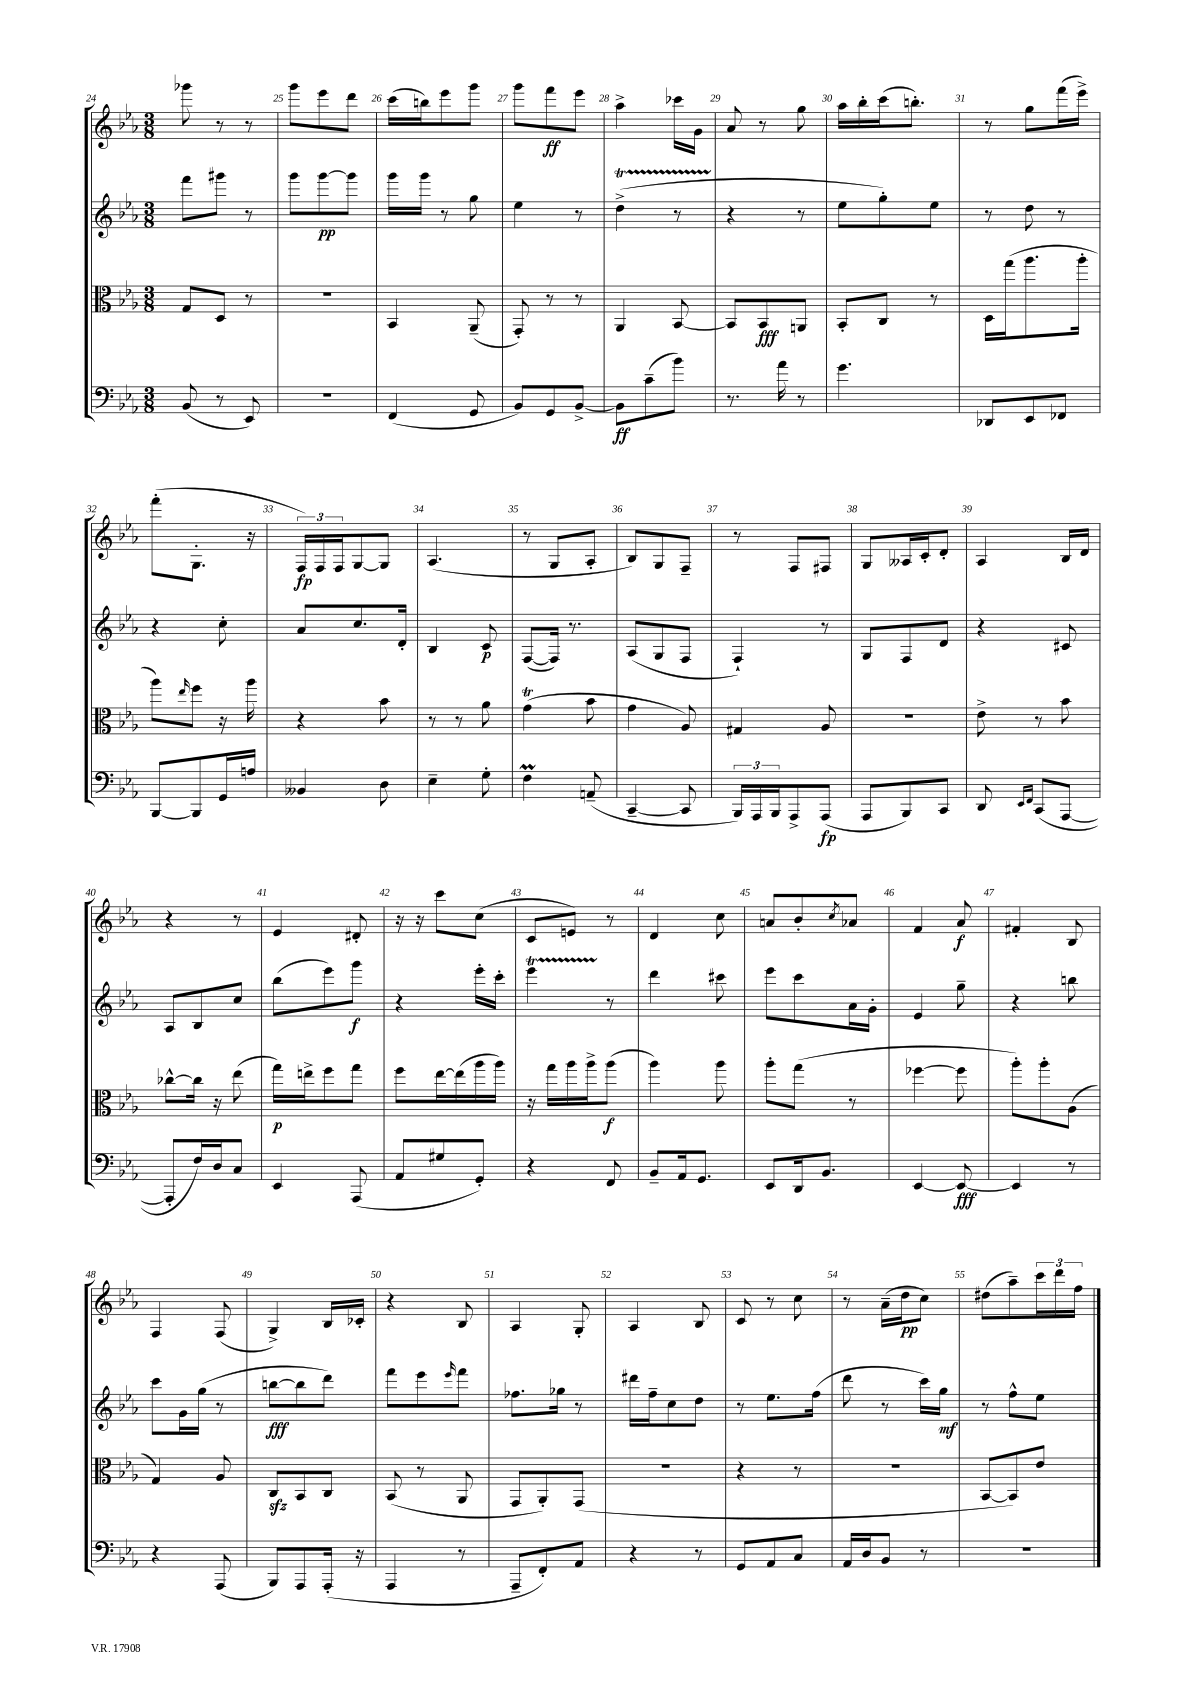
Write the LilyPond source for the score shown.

<<
\new StaffGroup <<
\new Staff = "s0" {
    \clef treble \key ees \major \numericTimeSignature \time 3/8
    ges'''8 r8 r8 |
    g'''8 ees'''8 d'''8 |
    c'''16( b''16) ees'''8 g'''8 |
    g'''8 f'''8\ff ees'''8 |
    aes''4-> ces'''16 g'16 |
    aes'8 r8 g''8 |
    aes''16 bes''16-. c'''16( b''8.-.) |
    r8 g''8 f'''16( ees'''16->) |
    f'''8-.( g8.-. r16 |
    \tuplet 3/2 { f16\fp) f16 f16 } g8~ g8 |
    aes4.( |
    r8 g8 aes8-. |
    bes8) g8 f8-- |
    r8 f8 fis8 |
    g8 aeses16 c'16-. d'8-. |
    aes4 bes16 d'16 |
    r4 r8 |
    ees'4 dis'8-. |
    r16 r16 c'''8 c''8( |
    c'8 e'8) r8 |
    d'4 c''8 |
    a'8 bes'8-. \acciaccatura { c''8 } aes'8 |
    f'4 aes'8\f |
    fis'4-. bes8 |
    f4 f8( |
    g4->) bes16 ces'16-. |
    r4 bes8 |
    aes4 g8-. |
    aes4 bes8 |
    c'8 r8 c''8 |
    r8 aes'16--( d''16\pp c''8) |
    dis''8( aes''8--) \tuplet 3/2 { c'''16 d'''16 f''16 } \bar "|." |
}
\new Staff = "s1" {
    \clef treble \key ees \major \numericTimeSignature \time 3/8
    f'''8 gis'''8 r8 |
    g'''8 g'''8~\pp g'''8 |
    g'''16 g'''16 r8 g''8 |
    ees''4 r8 |
    d''4->\startTrillSpan( r8 |
    r4\stopTrillSpan r8 |
    ees''8 g''8-.) ees''8 |
    r8 d''8 r8 |
    r4 c''8-. |
    aes'8 c''8. d'16-. |
    bes4 c'8\p |
    f8~( f16) r8. |
    aes8( g8 f8 |
    f4-!) r8 |
    g8 f8 d'8 |
    r4 cis'8 |
    aes8 bes8 c''8 |
    bes''8( ees'''8) g'''8\f |
    r4 ees'''16-. c'''16-. |
    ees'''4\startTrillSpan r8\stopTrillSpan |
    d'''4 cis'''8 |
    ees'''8 c'''8 aes'16 g'16-. |
    ees'4 g''8-- |
    r4 b''8 |
    c'''8 g'16 g''16( r8 |
    b''8~\fff b''8 d'''8) |
    f'''8 ees'''8 \grace { ees'''16 } f'''8 |
    fes''8. ges''16 r8 |
    dis'''16 f''16-- c''8 d''8 |
    r8 ees''8. f''16( |
    d'''8 r8 c'''16) g''16\mf |
    r8 f''8-^ ees''8 \bar "|." |
}
\new Staff = "s2" {
    \clef alto \key ees \major \numericTimeSignature \time 3/8
    g8 d8 r8 |
    R4. |
    bes,4 aes,8--( |
    g,8-.) r8 r8 |
    aes,4 bes,8~ |
    bes,8 bes,8\fff a,8 |
    bes,8-. c8 r8 |
    d16 g''16( aes''8. aes''16-. |
    aes''8) \grace { ees''16 } f''8 r16 aes''16 |
    r4 bes'8 |
    r8 r8 aes'8 |
    g'4\trill( bes'8 |
    g'4 aes8) |
    gis4 aes8 |
    r4. |
    ees'8-> r8 bes'8 |
    ces''8~-^ ces''16 r16 ees''8( |
    g''16\p) e''16-> f''8 g''8 |
    f''8 ees''16~ ees''16( aes''16 aes''16) |
    r16 g''16 aes''16 aes''16-> aes''8\f( |
    aes''4) aes''8 |
    aes''8-. g''8( r8 |
    fes''4~ fes''8 |
    aes''8-.) aes''8-. aes8( |
    g4) aes8 |
    c8\sfz bes,8 c8 |
    bes,8( r8 aes,8 |
    g,8 aes,8-.) g,8( |
    r4. |
    r4 r8 |
    R4. |
    bes,8~ bes,8) ees'8 \bar "|." |
}
\new Staff = "s3" {
    \clef bass \key ees \major \numericTimeSignature \time 3/8
    bes,8( r8 ees,8) |
    R4. |
    f,4( g,8 |
    bes,8) g,8 bes,8~-> |
    bes,8\ff c'8--( bes'8) |
    r8. aes'16 r8 |
    g'4. |
    des,8 ees,8 fes,8 |
    bes,,8~ bes,,8 g,16 a16 |
    beses,4 d8 |
    ees4-- g8-. |
    f4\prall a,8--( |
    c,4~-- c,8 |
    \tuplet 3/2 { bes,,16) aes,,16 bes,,16 } aes,,8-> aes,,8\fp( |
    aes,,8 bes,,8) c,8 |
    d,8 \grace { ees,16 f,16 } c,8( aes,,8~ |
    aes,,8-. f16) d16 c8 |
    ees,4 aes,,8( |
    aes,8 gis8 g,8-.) |
    r4 f,8 |
    bes,8-- aes,16 g,8. |
    ees,8 d,16 bes,8. |
    ees,4~ ees,8~\fff |
    ees,4 r8 |
    r4 aes,,8( |
    bes,,8) aes,,8 aes,,16-.( r16 |
    aes,,4 r8 |
    aes,,8-- f,8-.) aes,8 |
    r4 r8 |
    g,8 aes,8 c8 |
    aes,16 d16 bes,8 r8 |
    R4. \bar "|." |
}
>>
>>
\layout { \context { \Score currentBarNumber = #24 \override BarNumber.break-visibility = ##(#f #t #t) barNumberVisibility = #all-bar-numbers-visible } }
